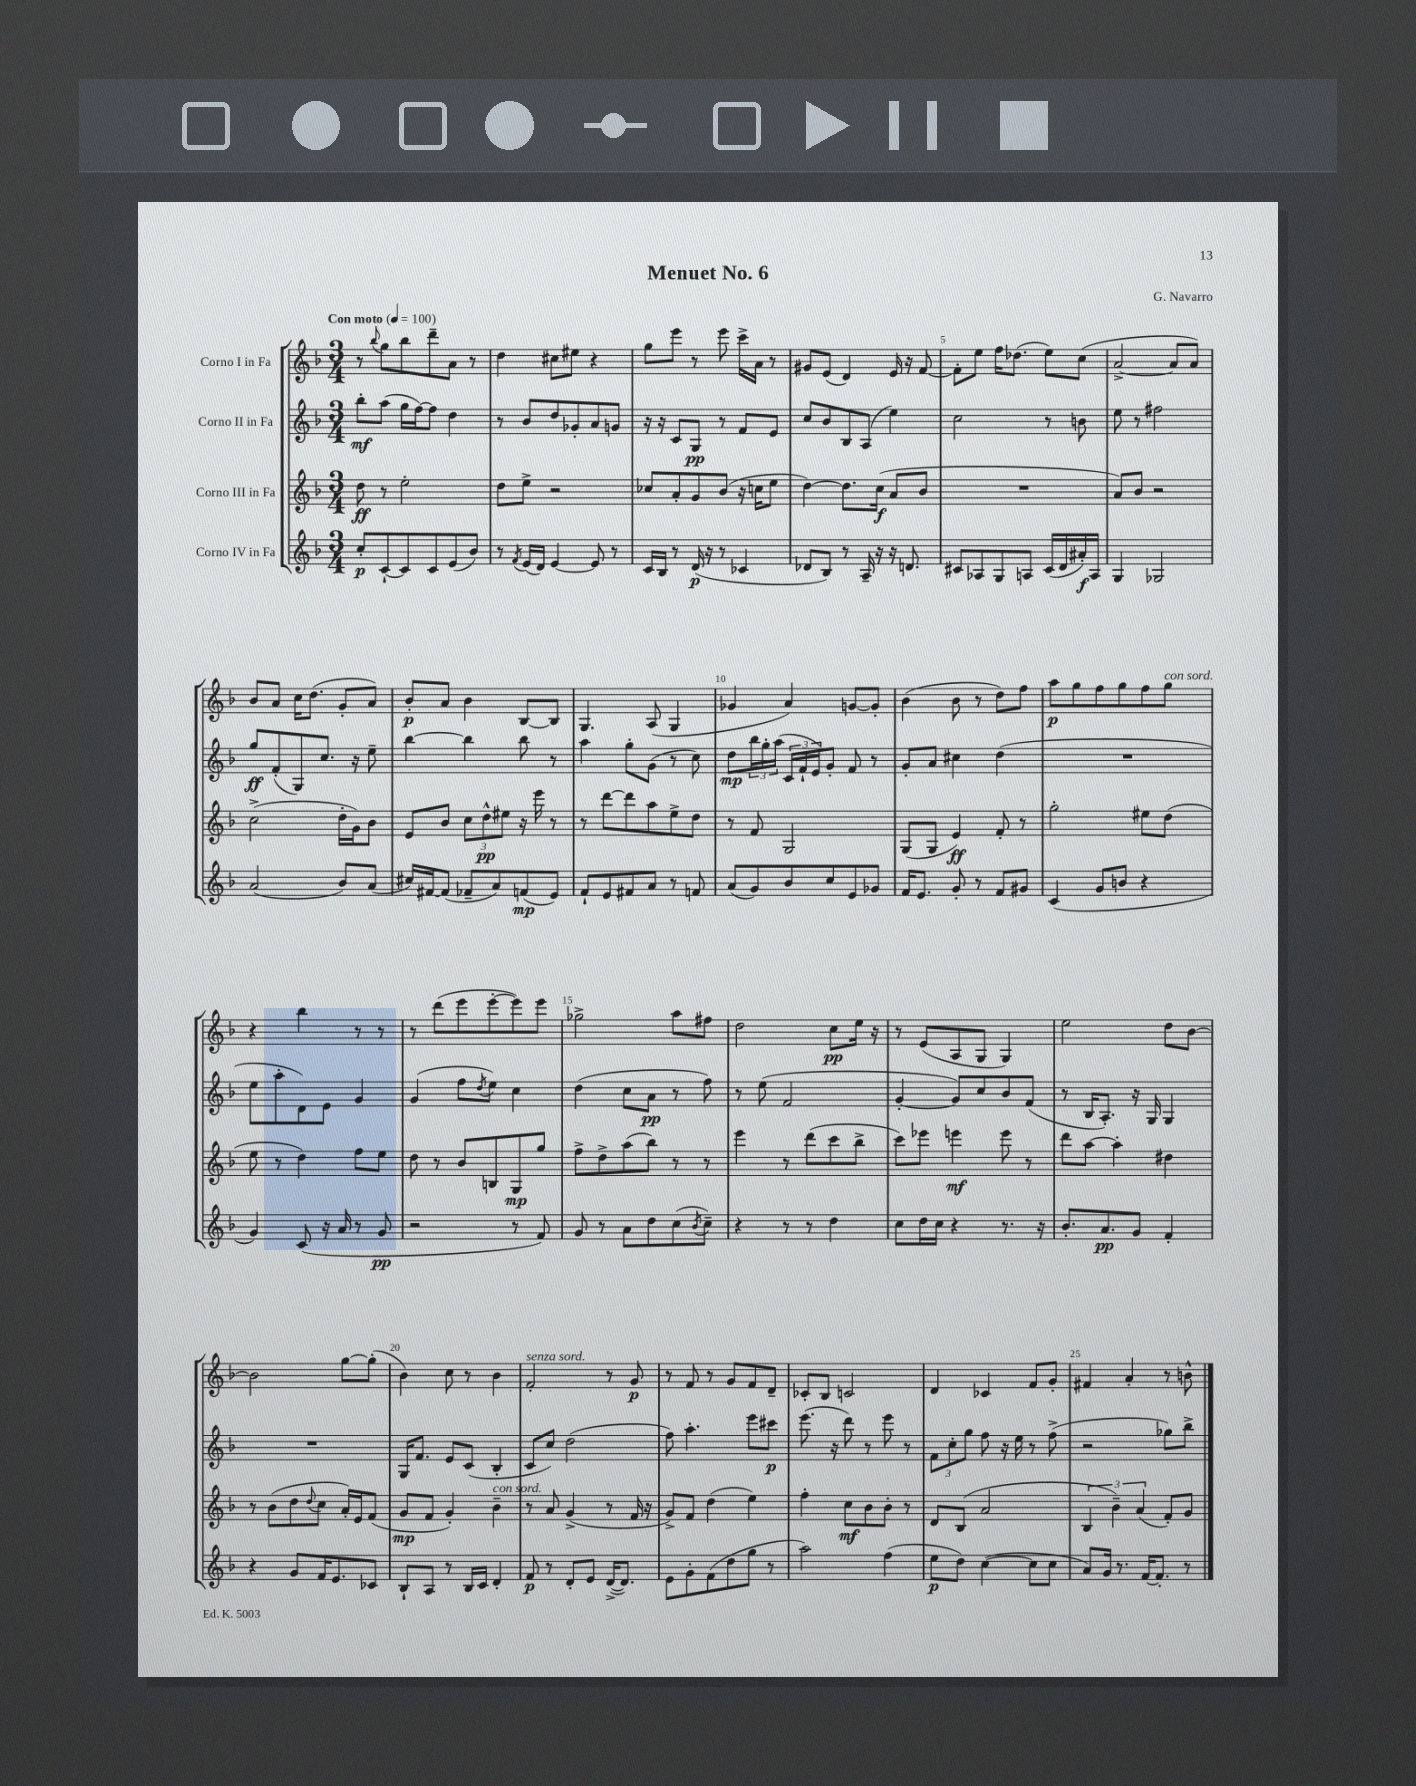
\header { title = "Menuet No. 6" composer = "G. Navarro" }
<<
\new StaffGroup <<
\new Staff = "s0" \with { instrumentName = "Corno I in Fa" } {
    \clef treble \key f \major \numericTimeSignature \time 3/4 \tempo "Con moto" 4 = 100
    r8 \appoggiatura { bes''8 } g''8 bes''8 d'''8-- a'8 r8 |
    d''4 cis''8 eis''8 r4 |
    g''8 e'''8 r8 e'''8 c'''16-> a'16 r8 |
    gis'8 e'8( d'4) e'16 r16 f'8~ |
    f'8-. e''8 f''16 des''8.( e''8) c''8( |
    a'2~-> a'8 a'8) |
    bes'8 a'8 c''16 d''8.( g'8-. a'8) |
    bes'8-.\p a'8 bes'4 bes8~ bes8 |
    g4. a8( g4 |
    ges'4 a'4) g'8~ g'8-. |
    bes'4( bes'8 r8 d''8) f''8 |
    a''8\p g''8 f''8 g''8 f''8 g''8^\markup { \italic "con sord." } |
    r4 bes''4 r8 r8 |
    r8 d'''8( e'''8 e'''8~-. e'''8) e'''8 |
    ges''2-> a''8 fis''8 |
    d''2 c''8\pp e''16 r16 |
    r8 e'8( a8 g8 g4) |
    e''2 d''8 bes'8~ |
    bes'2 g''8~ g''8-.( |
    bes'4) c''8 r8 bes'4 |
    f'2-.^\markup { \italic "senza sord." } r8 g'8\p |
    r8 f'8 r8 g'8 f'8 d'8-- |
    ces'8-. bes8 c'2 |
    d'4 ces'4 f'8 g'8-. |
    fis'4 a'4-. r8 b'8-^ \bar "|." |
}
\new Staff = "s1" \with { instrumentName = "Corno II in Fa" } {
    \clef treble \key f \major \numericTimeSignature \time 3/4
    bes''8-.\mf a''8( g''16 f''16~) f''8 d''4 |
    r8 bes'8 d''8 ges'8-. a'8 g'8 |
    r16 r16 c'8 g8\pp r8 f'8 e'8 |
    c''8 bes'8 bes8 a8( e''4) |
    c''2 r8 b'8 |
    e''8 r8 fis''2 |
    g''8\ff f'8-.( g8) c''8. r16 e''8-- |
    bes''4~ bes''4 bes''8 r8 |
    a''4 g''8-. g'8( r8 c''8) |
    d''8\mp \tuplet 3/2 { bes''16 g''16-. a''16( } \tuplet 3/2 { c'16 f'16-! e'16) } g'8-. f'8 r8 |
    g'8-. a'8 cis''4 d''4( |
    R2. |
    e''8 a''8-. d'8) e'8 g'4 |
    g'4( f''8 \acciaccatura { d''8 } e''8) c''4 |
    d''4( c''8 a'8\pp r8 f''8) |
    r8 e''8( f'2 |
    g'4~-. g'8) c''8 bes'8 f'8( |
    r8 bes16 a8.-.) r16 g16 g4 |
    R2. |
    g16 f'8. e'8 c'8( bes4-. |
    c'8 c''8) d''2( |
    f''8) a''4.-. e'''8 cis'''8\p |
    e'''8.( r16 d'''8) r8 e'''8 r8 |
    \tuplet 3/2 { f'8 c''8-. g''8 } f''8 r16 e''16 r8 f''8->( |
    r2 ges''8) bes''8-> \bar "|." |
}
\new Staff = "s2" \with { instrumentName = "Corno III in Fa" } {
    \clef treble \key f \major \numericTimeSignature \time 3/4
    d''8\ff r8 e''2-. |
    d''8 e''8-> r2 |
    ces''8 a'8-. g'8 bes'8( r16 c''16 e''8 |
    d''4~) d''8. c''16\f( a'8 bes'8 |
    R2. |
    a'8) bes'8 r2 |
    c''2->( d''16-. g'16) bes'8 |
    e'8 bes'8 \tuplet 3/2 { c''8 d''8-^\pp eis''8 } r16 e'''16 r8 |
    r8 d'''8~ d'''8 a''8 e''8-> d''8 |
    r8 f'8 g2 |
    g8( g8 e'4\ff) f'8-. r8 |
    g''2-. eis''8 d''8( |
    e''8 r8 d''4) f''8 e''8 |
    d''8 r8 bes'8 b8 g8\mp g''8 |
    f''8-> d''8-> a''8( bes''8) r8 r8 |
    e'''4 r8 d'''8( c'''8 bes''8-> |
    c'''8) ees'''8 e'''4\mf e'''8 r8 |
    d'''8 a''8~ a''4-. dis''4 |
    r8 bes'8( d''8 \appoggiatura { d''8 } c''8 a'16-.) e'16 f'8( |
    g'8\mp f'8 g'4-.) bes'4--^\markup { \italic "con sord." } |
    r8 a'8 g'4->( r8 f'16 r16 |
    g'8->) f'8 d''4( e''4) |
    f''4-. c''8\mf bes'8 bes'8-. r8 |
    d'8 bes8( a'2 |
    \tuplet 3/2 { bes4 bes'4--) a'4( } f'8-.) g'8 \bar "|." |
}
\new Staff = "s3" \with { instrumentName = "Corno IV in Fa" } {
    \clef treble \key f \major \numericTimeSignature \time 3/4
    c''8-.\p c'8~-! c'8 c'8 e'8( bes'8) |
    r8 \acciaccatura { f'8 } e'16( d'16) e'4~ e'8 r8 |
    c'16 bes16 r8 d'16\p( r16 r8 ces'4 |
    des'8 bes8) r8 a16-- r16 r16 d'8. |
    cis'8 aes8 g8 a8 cis'16( d'16 ais'16-.\f) a16 |
    g4 ges2 |
    a'2( bes'8) a'8( |
    cis''16) fis'16~ fis'8( fes'8-- a'8) f'8\mp( e'8) |
    f'8-! e'8 fis'8 a'8 r8 f'8 |
    a'8( g'8) bes'8 c''8 e'8 ges'8 |
    f'16 e'8. g'8-. r8 f'8 gis'8 |
    c'4( g'8 b'8 r4 |
    g'4) c'8( r16 a'16 r8 g'8\pp |
    r2 r8 f'8) |
    g'8 r8 a'8 d''8 c''8( \acciaccatura { bes'8 } c''8--) |
    r4 r8 r8 d''4 |
    c''8 d''16 c''16 r4 r8. r16 |
    bes'8.-. a'8.\pp g'8 f'4-. |
    r4 g'8 f'16 e'8. ces'8 |
    bes8-! a8 r8 bes16 c'16 d'4-. |
    f'8\p r8 d'8-. e'8 d'16~->( d'8.) |
    e'8 g'8-. f'8( d''8 g''8 r8 |
    a''2) f''4( |
    e''8\p d''8) c''4~( c''8 c''8 |
    a'8) g'16 r8. f'16~ f'8.-. r8 \bar "|." |
}
>>
>>
\layout { \context { \Score \override BarNumber.break-visibility = ##(#f #t #t) barNumberVisibility = #(every-nth-bar-number-visible 5) } }
